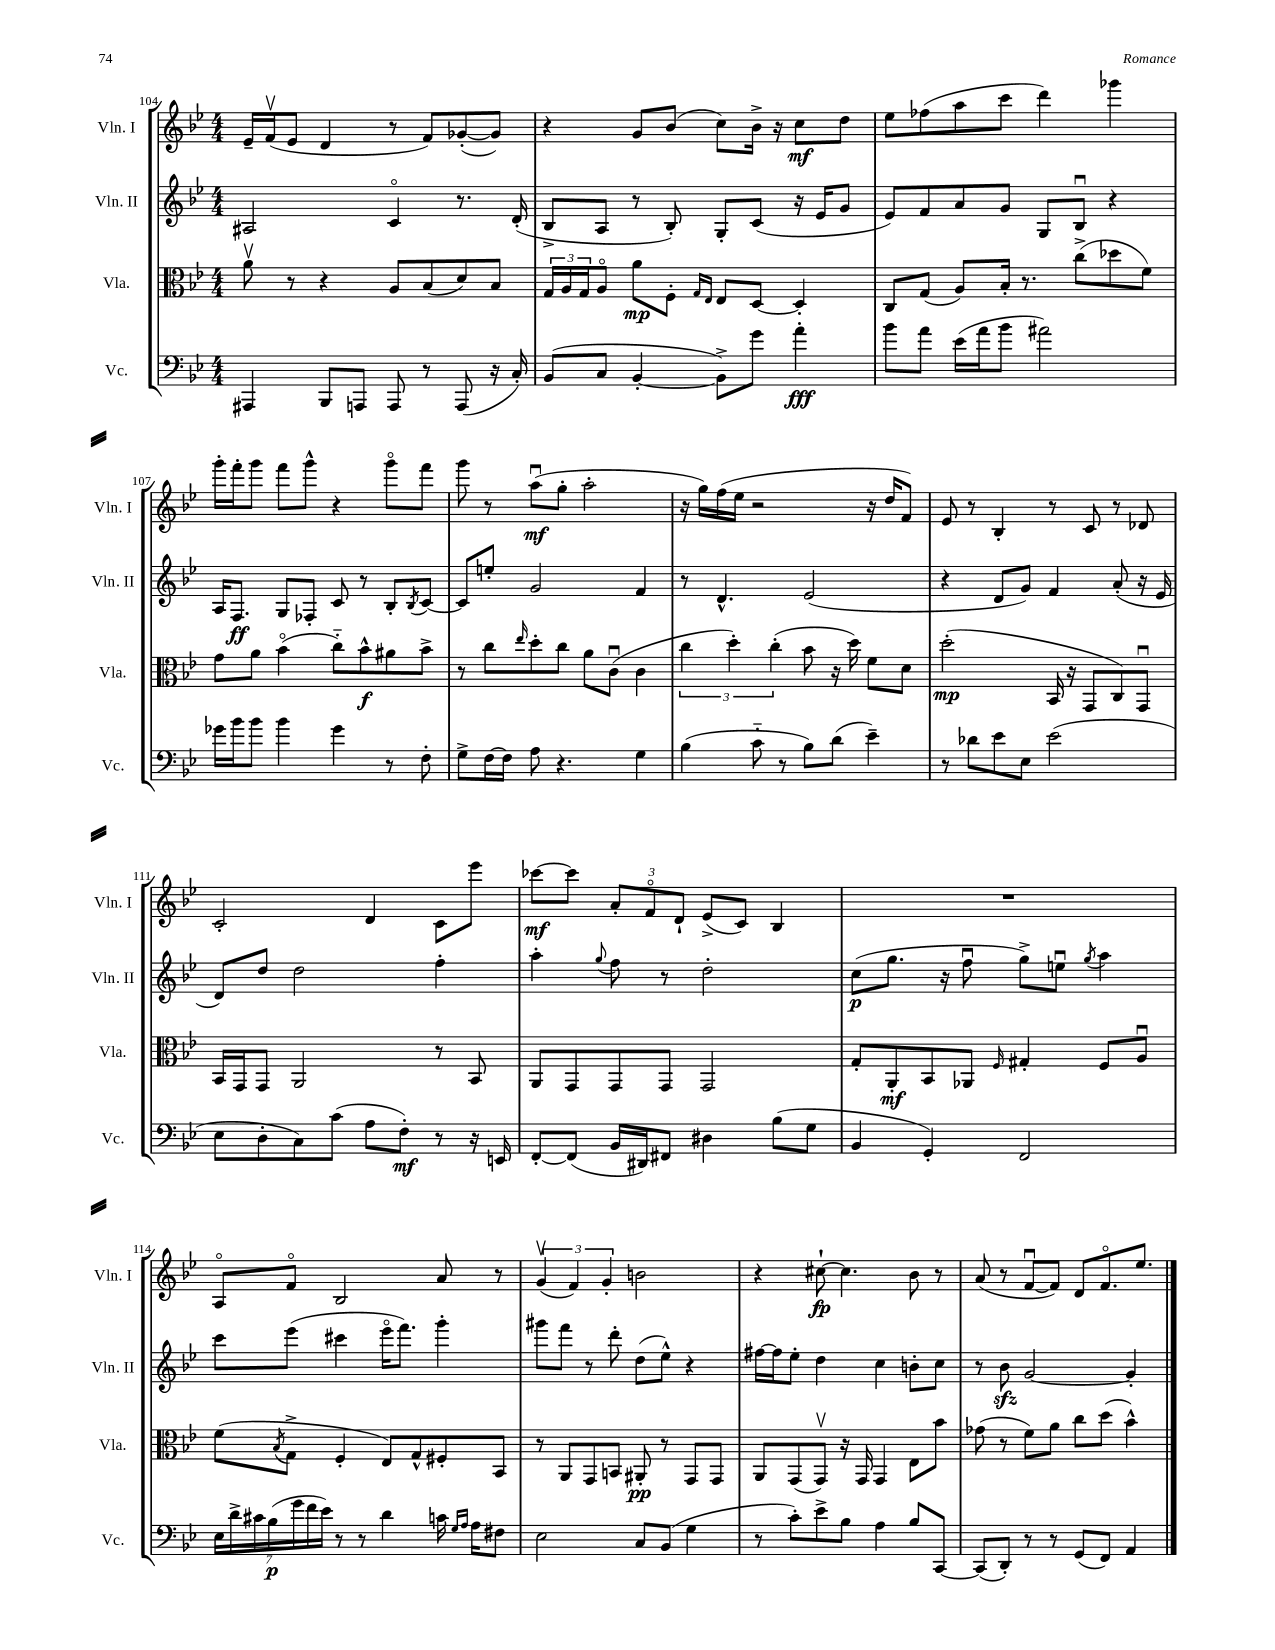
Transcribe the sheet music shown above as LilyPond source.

<<
\new StaffGroup <<
\new Staff = "s0" \with { instrumentName = "Vln. I" shortInstrumentName = "Vln. I" } {
    \clef treble \key bes \major \numericTimeSignature \time 4/4
    ees'16-- f'16\upbow( ees'8 d'4 r8 f'8) ges'8~-.( ges'8) |
    r4 g'8 bes'8( c''8) bes'16-> r16 c''8\mf d''8 |
    ees''8 fes''8( a''8 c'''8 d'''4) ges'''4 |
    g'''16-. f'''16-. g'''8 f'''8 g'''8-^ r4 g'''8\flageolet f'''8 |
    g'''8 r8 a''8\downbow\mf( g''8-. a''2-. |
    r16 g''16) f''16( ees''16 r2 r16 d''16 f'8) |
    ees'8 r8 bes4-. r8 c'8 r8 des'8 |
    c'2-. d'4 c'8 ees'''8 |
    ces'''8~\mf ces'''8 \tuplet 3/2 { a'8-. f'8\flageolet d'8-! } ees'8->( c'8) bes4 |
    R1 |
    a8\flageolet f'8\flageolet bes2 a'8 r8 |
    \tuplet 3/2 { g'4\upbow( f'4) g'4-. } b'2 |
    r4 cis''8~-!\fp cis''4. bes'8 r8 |
    a'8( r8 f'8~\downbow f'8) d'8 f'8.\flageolet ees''8. \bar "|." |
}
\new Staff = "s1" \with { instrumentName = "Vln. II" shortInstrumentName = "Vln. II" } {
    \clef treble \key bes \major \numericTimeSignature \time 4/4
    ais2 c'4\flageolet r8. d'16-.( |
    bes8-> a8 r8 bes8-.) g8-. c'8( r16 ees'16 g'8 |
    ees'8) f'8 a'8 g'8 g8 bes8\downbow r4 |
    a16 f8.\ff g8 fes8-. c'8 r8 bes8-. \acciaccatura { bes8 } c'8~ |
    c'8 e''8-. g'2 f'4 |
    r8 d'4.-^ ees'2( |
    r4 d'8 g'8) f'4 a'8-.( r16 ees'16 |
    d'8) d''8 d''2 f''4-. |
    a''4-. \appoggiatura { g''8 } f''8 r8 d''2-. |
    c''8\p( g''8. r16 f''8\downbow g''8->) e''8\downbow \acciaccatura { g''8 } a''4 |
    c'''8 ees'''8( cis'''4 ees'''16\flageolet f'''8.) g'''4-. |
    gis'''8 f'''8 r8 d'''8-. d''8( ees''8-^) r4 |
    fis''16~ fis''16 ees''8-. d''4 c''4 b'8-. c''8 |
    r8 bes'8\sfz g'2~ g'4-. \bar "|." |
}
\new Staff = "s2" \with { instrumentName = "Vla." shortInstrumentName = "Vla." } {
    \clef alto \key bes \major \numericTimeSignature \time 4/4
    a'8\upbow r8 r4 a8 bes8( d'8) bes8 |
    \tuplet 3/2 { g16 a16 g16 } a8\flageolet a'8\mp f8-. \grace { g16 ees16 } ees8 d8~ d4-. |
    c8 g8( a8) bes16-. r8. c''8->( des''8 f'8) |
    g'8 a'8 bes'4\flageolet( c''8-_) bes'8-^\f ais'8 bes'8-> |
    r8 c''8 \grace { ees''16 } d''8-. c''8 a'8 c'8\downbow( c'4 |
    \tuplet 3/2 { c''4 d''4-.) c''4-.( } bes'8 r16 d''16) f'8 d'8 |
    d''2-.\mp( bes,16 r16 g,8 c8) g,8\downbow |
    bes,16 g,16 g,8 a,2 r8 bes,8 |
    a,8 g,8 g,8 g,8 g,2 |
    g8-. a,8-.\mf bes,8 aes,8 \grace { f16 } gis4-. f8 a8\downbow |
    f'8( \acciaccatura { bes8 } g8-> f4-. ees8) g8-^ fis8-. bes,8 |
    r8 a,8 g,8 b,8 ais,8-.\pp r8 g,8 g,8 |
    a,8 g,8( g,8\upbow) r16 g,16 g,4 ees8 bes'8 |
    ges'8( r8 f'8) a'8 c''8 d''8( bes'4-^) \bar "|." |
}
\new Staff = "s3" \with { instrumentName = "Vc." shortInstrumentName = "Vc." } {
    \clef bass \key bes \major \numericTimeSignature \time 4/4
    ais,,4 bes,,8 a,,8 a,,8 r8 a,,8( r16 c16-.) |
    bes,8( c8 bes,4~-. bes,8->) g'8 a'4-.\fff |
    bes'8 a'8 ees'16( a'16 bes'8 ais'2) |
    ges'16 bes'16 bes'8 bes'4 ges'4 r8 f8-. |
    g8-> f16~ f16 a8 r4. g4 |
    bes4( c'8-_ r8 bes8) d'8( ees'4--) |
    r8 des'8 ees'8 ees8 ees'2( |
    ees8 d8-. c8) c'8( a8 f8-.\mf) r8 r16 e,16 |
    f,8~-. f,8( bes,16 dis,16) fis,8 dis4 bes8( g8 |
    bes,4 g,4-.) f,2 |
    \tuplet 7/4 { ees16 d'16-> cis'16 bes16\p( g'16 f'16 ees'16) } r8 r8 d'4 c'16 \grace { g16 a16 } a16 fis8 |
    ees2 c8 bes,8( g4 |
    r8 c'8-.) ees'8-> bes8 a4 bes8 c,8~ |
    c,8( d,8-.) r8 r8 g,8( f,8) a,4 \bar "|." |
}
>>
>>
\layout { \context { \Score currentBarNumber = #104 } }
